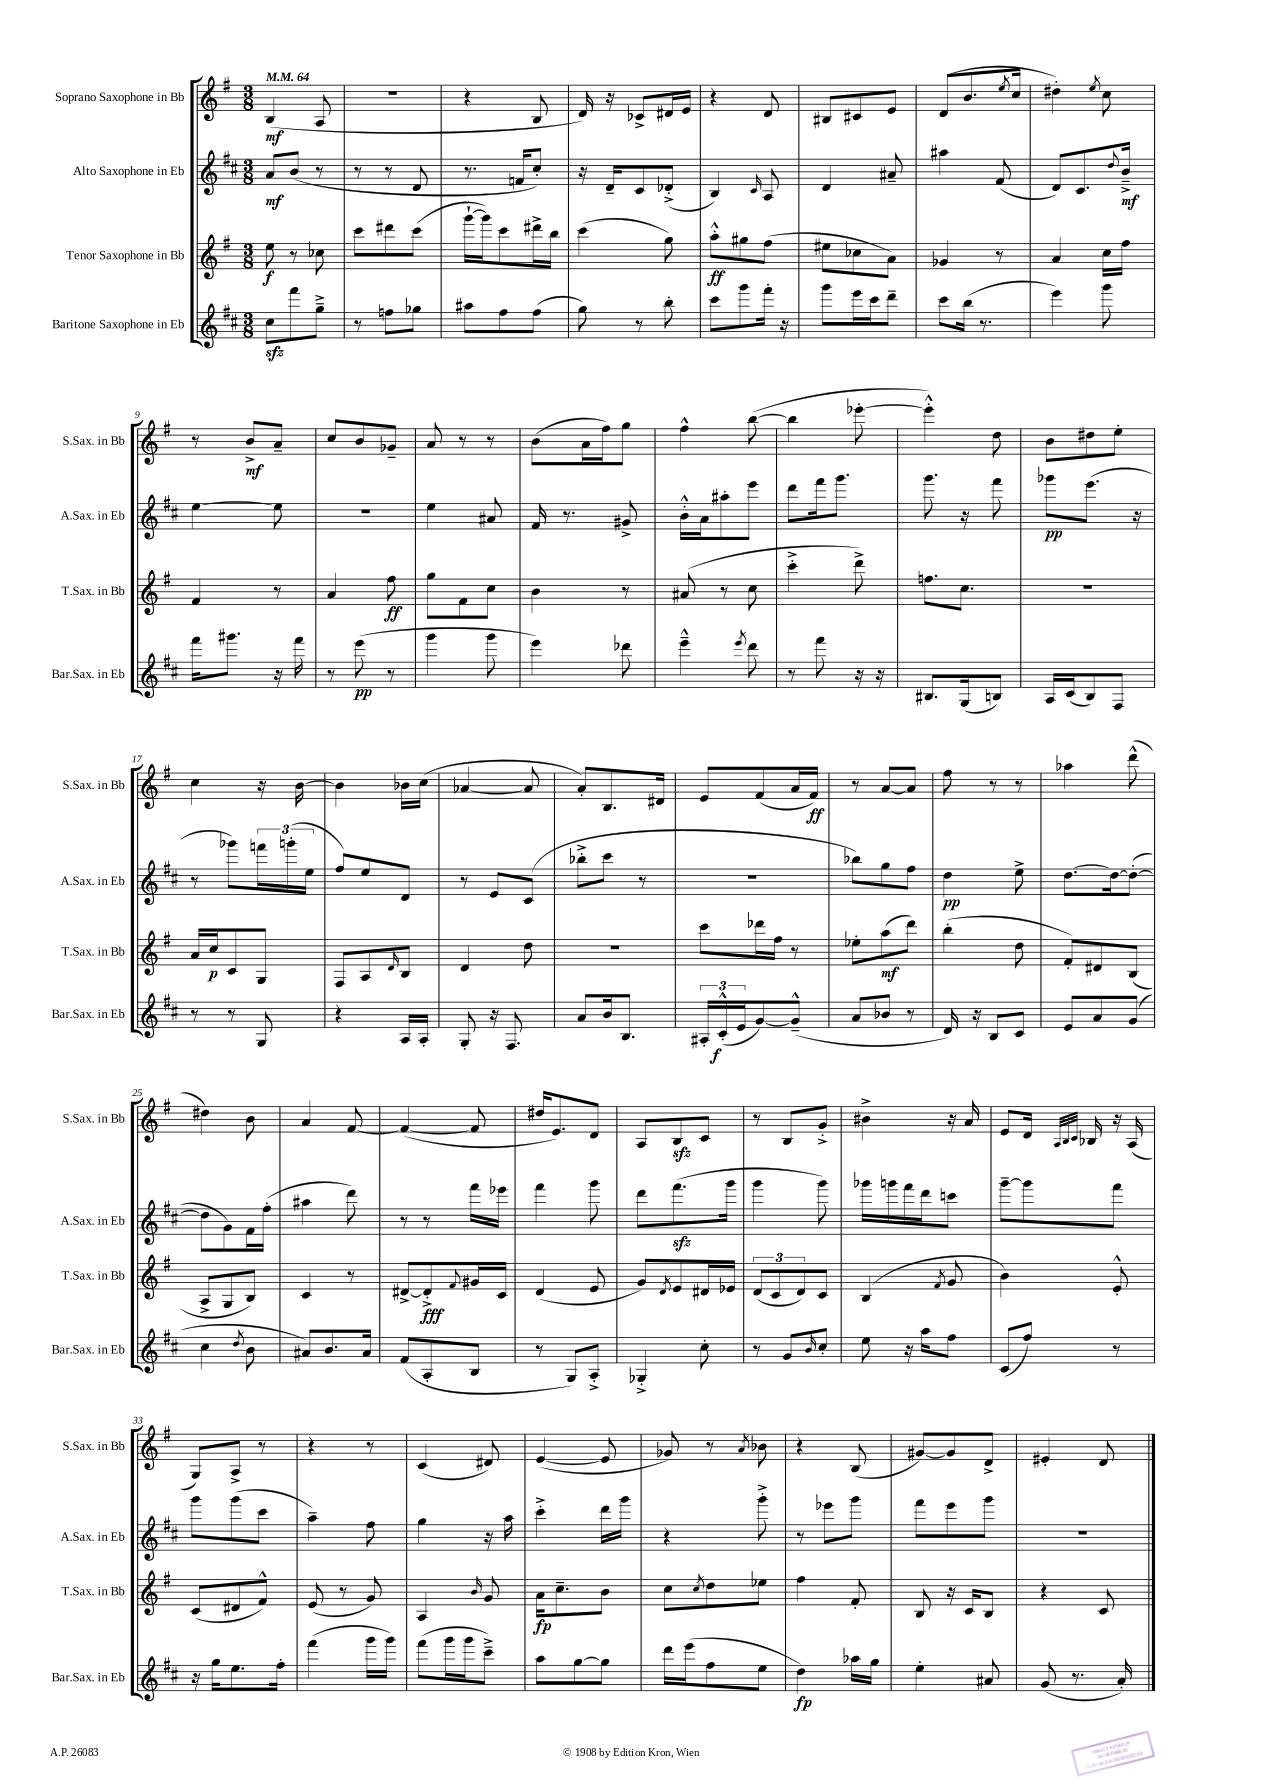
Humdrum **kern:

**kern	**dynam	**kern	**dynam	**kern	**dynam	**kern	**dynam
*part4	*part4	*part3	*part3	*part2	*part2	*part1	*part1
*staff4	*staff4	*staff3	*staff3	*staff2	*staff2	*staff1	*staff1
*I"Baritone Saxophone in Eb	*	*I"Tenor Saxophone in Bb	*	*I"Alto Saxophone in Eb	*	*I"Soprano Saxophone in Bb	*
*I'Bar.Sax. in Eb	*	*I'T.Sax. in Bb	*	*I'A.Sax. in Eb	*	*I'S.Sax. in Bb	*
*clefG2	*	*clefG2	*	*clefG2	*	*clefG2	*
*k[f#c#]	*	*k[f#]	*	*k[f#c#]	*	*k[f#]	*
*M3/8	*	*M3/8	*	*M3/8	*	*M3/8	*
*MM64	*	*MM64	*	*MM64	*	*MM64	*
=1	=1	=1	=1	=1	=1	=1	=1
8cc#zz\L	.	8ee\	f	8a/L	mf	(4B/	mf
8fff#\	.	8r	.	(8b/J	.	.	.
8gg~^\J	.	8cc-X\	.	8r	.	8A/	.
=2	=2	=2	=2	=2	=2	=2	=2
8r	.	8ccc\L	.	8r	.	4.r	.
8ffn\L	.	8ddd#X\	.	8r	.	.	.
8gg-X\J	.	(8ccc\J	.	8d/	.	.	.
=3	=3	=3	=3	=3	=3	=3	=3
8aa#X\L	.	[16ggg`\LL	.	8.r	.	4r	.
.	.	16ggg\J])	.	.	.	.	.
8ff#\	.	8ccc\	.	.	.	.	.
.	.	.	.	16fn/KL	.	.	.
(8ff#\J	.	16ddd#X^\L	.	8cc#'/J)	.	8B/	.
.	.	16bb\JJ	.	.	.	.	.
=4	=4	=4	=4	=4	=4	=4	=4
8gg\)	.	(4ccc\	.	16r	.	16d/)	.
.	.	.	.	16d~/KL	.	16r	.
8r	.	.	.	8c#/	.	8c-X^/L	.
8bb'\	.	8gg\)	.	(8d-X'^/J	.	16d#X/L	.
.	.	.	.	.	.	16e/JJ	.
=5	=5	=5	=5	=5	=5	=5	=5
8ccc#\L	.	8aa'^^\L	ff	4B/)	.	4r	.
8ggg\	.	8gg#X\	.	.	.	.	.
.	.	.	.	16qqc#/	.	.	.
16fff#'\Jk	.	(8ff#\J	.	8A/	.	8d/	.
16r	.	.	.	.	.	.	.
=6	=6	=6	=6	=6	=6	=6	=6
8ggg\L	.	8ee#X\L	.	4d/	.	8B#X/L	.
16eee\L	.	8cc-X\	.	.	.	8c#X/	.
16ccc#\J	.	.	.	.	.	.	.
8ddd~\J	.	8a\J)	.	8a#X~/	.	8e/J	.
=7	=7	=7	=7	=7	=7	=7	=7
8ccc#\L	.	4g-X/	.	4aa#X\	.	(8d/L	.
(16bb\Jk	.	.	.	.	.	8.b/	.
8.r	.	.	.	.	.	.	.
.	.	8r	.	(8f#/	.	.	.
.	.	.	.	.	.	8qee/	.
.	.	.	.	.	.	16cc/Jk	.
=8	=8	=8	=8	=8	=8	=8	=8
4eee\)	.	4a/	.	8d/L)	.	4dd#X'\)	.
.	.	.	.	8.c#/	.	.	.
.	.	.	.	.	.	8qee/	.
8ggg\	.	16cc\LL	.	.	.	8cc\	.
.	.	.	.	8qqdd/	.	.	.
.	.	16ff#\JJ	.	16b~^/Jk	mf	.	.
!!LO:LB:g=z
=9	=9	=9	=9	=9	=9	=9	=9
16fff#\KL	.	4f#/	.	[4ee\	.	8r	.
8.ggg#X\J	.	.	.	.	.	.	.
.	.	.	.	.	.	8b^/L	mf
16r	.	8r	.	8ee\]	.	8a~/J	.
16fff#\	.	.	.	.	.	.	.
=10	=10	=10	=10	=10	=10	=10	=10
8r	.	4a/	.	4.r	.	8cc/L	.
(8eee\	pp	.	.	.	.	8b/	.
8r	.	8ff#\	ff	.	.	8g-X~/J	.
=11	=11	=11	=11	=11	=11	=11	=11
4ggg\	.	8gg\L	.	4ee\	.	8a/	.
.	.	8f#\	.	.	.	8r	.
8ggg\	.	8cc\J	.	8a#X/	.	8r	.
=12	=12	=12	=12	=12	=12	=12	=12
4eee\)	.	4b\	.	16f#/	.	(8b\L	.
.	.	.	.	8.r	.	.	.
.	.	.	.	.	.	16a\L	.
.	.	.	.	.	.	16ff#\J)	.
8ddd-X\	.	8r	.	8g#X^/	.	8gg\J	.
=13	=13	=13	=13	=13	=13	=13	=13
4eee~^^\	.	(8a#X/	.	16b'^^\LL	.	4ff#^^\	.
.	.	.	.	16a\J	.	.	.
.	.	8r	.	8aa#X'\	.	.	.
8qeee/	.	.	.	.	.	.	.
8ddd\	.	8cc\	.	8eee\J	.	([8bb\	.
=14	=14	=14	=14	=14	=14	=14	=14
8r	.	4ccc'^\	.	8ddd\L	.	4bb\]	.
8fff#\	.	.	.	16fff#\k	.	.	.
.	.	.	.	8.ggg\J	.	.	.
16r	.	8ddd^\)	.	.	.	[8eee-X'\	.
16r	.	.	.	.	.	.	.
=15	=15	=15	=15	=15	=15	=15	=15
8.B#X/L	.	8.ffn\L	.	8.ggg\	.	4eee-'^^\])	.
(16G/k	.	8.cc\J	.	16r	.	.	.
8Bn/J)	.	.	.	8fff#\	.	8dd\	.
=16	=16	=16	=16	=16	=16	=16	=16
16A/LL	.	4.r	.	8ggg-X\L	pp	8b\L	.
(16c#/J	.	.	.	.	.	.	.
8B/)	.	.	.	(8.eee\J	.	8dd#X\	.
8F#/J	.	.	.	.	.	8ee'\J	.
.	.	.	.	16r	.	.	.
!!LO:LB:g=z
=17	=17	=17	=17	=17	=17	=17	=17
8r	.	16a/LL	.	8r	.	4cc\	.
.	.	16cc/J	p	.	.	.	.
8r	.	8c/	.	8ggg-X\L)	.	.	.
8G/	.	8G/J	.	24fffn\L	.	16r	.
.	.	.	.	(24gggn'\	.	.	.
.	.	.	.	.	.	[16b\	.
.	.	.	.	24ee\JJ	.	.	.
=18	=18	=18	=18	=18	=18	=18	=18
4r	.	8F#/L	.	8ff#/L)	.	4b\]	.
.	.	8A/	.	8ee/	.	.	.
.	.	16qqd/	.	.	.	.	.
16A/LL	.	8B/J	.	8d/J	.	16b-X\LL	.
16A'/JJ	.	.	.	.	.	(16cc\JJ	.
=19	=19	=19	=19	=19	=19	=19	=19
8G'/	.	4d/	.	8r	.	[4a-X/	.
16r	.	.	.	8e/L	.	.	.
8.F#/	.	.	.	.	.	.	.
.	.	8dd\	.	(8c#/J	.	8a-/]	.
=20	=20	=20	=20	=20	=20	=20	=20
8a/L	.	4.r	.	8bb-X'^\L	.	8a'/L)	.
16b/k	.	.	.	8ccc#\J	.	8.B/	.
8.B/J	.	.	.	.	.	.	.
.	.	.	.	8r	.	.	.
.	.	.	.	.	.	16d#X/Jk	.
=21	=21	=21	=21	=21	=21	=21	=21
24A#X'/LL	.	8ccc\L	.	4.r	.	8e/L	.
(24c#'^^/	f	.	.	.	.	.	.
24e/J	.	.	.	.	.	.	.
[8g/)	.	16ddd-X\L	.	.	.	(8f#/	.
.	.	16ff#\JJ	.	.	.	.	.
(8g~^^/J]	.	8r	.	.	.	16a/L	.
.	.	.	.	.	.	16f#/JJ)	ff
=22	=22	=22	=22	=22	=22	=22	=22
8a/L	.	8ee-X'\L	.	8bb-X\L)	.	8r	.
8b-X/J	.	(8aa\	mf	8gg\	.	[8a/L	.
8r	.	8ddd\J)	.	8ff#\J	.	8a/J]	.
=23	=23	=23	=23	=23	=23	=23	=23
16d/)	.	(4bb'\	.	4dd\	pp	8ff#\	.
16r	.	.	.	.	.	.	.
8B/L	.	.	.	.	.	8r	.
8c#/J	.	8dd\	.	8ee^\	.	8r	.
=24	=24	=24	=24	=24	=24	=24	=24
8e/L	.	8f#'/L)	.	[8.dd\L	.	4aa-X\	.
8a/	.	8d#X/	.	.	.	.	.
.	.	.	.	16dd\k_	.	.	.
(8g/J	.	(8B/J	.	(8dd'\J_	.	(8ddd^^\	.
!!LO:LB:g=z
=25	=25	=25	=25	=25	=25	=25	=25
4cc#\	.	8A^/L	.	8dd\L]	.	4dd#X\)	.
.	.	8G/	.	8g\)	.	.	.
8qdd/	.	.	.	.	.	.	.
8b\	.	8B/J)	.	16f#\L	.	8b\	.
.	.	.	.	(16ff#'\JJ	.	.	.
=26	=26	=26	=26	=26	=26	=26	=26
8a#X/L)	.	4c/	.	4aa#X\	.	4a/	.
8.b/	.	.	.	.	.	.	.
.	.	8r	.	8ddd\)	.	[8f#/	.
16a#/Jk	.	.	.	.	.	.	.
=27	=27	=27	=27	=27	=27	=27	=27
(8f#/L	.	[8d#X^/L	.	8r	.	(4f#/_	.
8A'/	.	8d#'^/]	fff	8r	.	.	.
.	.	8qqf#/	.	.	.	.	.
8B/J	.	16g#X/L	.	16fff#\LL	.	8f#/]	.
.	.	16c/JJ	.	16eee-X\JJ	.	.	.
=28	=28	=28	=28	=28	=28	=28	=28
8r	.	(4d/	.	4fff#\	.	16dd#X/KL	.
.	.	.	.	.	.	8.e/)	.
8G/L)	.	.	.	.	.	.	.
8A'^/J	.	8e/	.	8ggg\	.	8d/J	.
=29	=29	=29	=29	=29	=29	=29	=29
4G-X'^/	.	8g/L)	.	8ddd\L	.	8A/L	.
.	.	8qd/	.	.	.	.	.
.	.	8e/	.	(8.fff#zz\	.	8Bzz/	.
8cc#'\	.	16d#X/L	.	.	.	8c/J	.
.	.	16e-X/JJ	.	16ggg\Jk	.	.	.
=30	=30	=30	=30	=30	=30	=30	=30
8r	.	(12d/L	.	4ggg\	.	8r	.
.	.	12c/	.	.	.	.	.
8g/L	.	.	.	.	.	8B/L	.
.	.	12d/)	.	.	.	.	.
16qqb/	.	.	.	.	.	.	.
8cc#'/J	.	8c/J	.	8ggg\)	.	8g'^/J	.
=31	=31	=31	=31	=31	=31	=31	=31
8ee\	.	(4B/	.	16ggg-X\LL	.	4b#X^\	.
.	.	.	.	16gggn\	.	.	.
16r	.	.	.	16fff#\	.	.	.
16aa\KL	.	.	.	16ddd\J	.	.	.
.	.	8qf#/	.	.	.	.	.
8ff#\J	.	8g/	.	8cccn\J	.	16r	.
.	.	.	.	.	.	16a/	.
=32	=32	=32	=32	=32	=32	=32	=32
(8c#/L	.	4b\)	.	[8ggg~\L	.	8e/L	.
8ff#/J)	.	.	.	8ggg\]	.	16d/Jk	.
.	.	.	.	.	.	32qqA/LLL	.
.	.	.	.	.	.	32qqB/	.
.	.	.	.	.	.	32qqc/JJJ	.
.	.	.	.	.	.	16B-X/	.
8r	.	8e'^^/	.	8fff#\J	.	16r	.
.	.	.	.	.	.	(16A/	.
!!LO:LB:g=z
=33	=33	=33	=33	=33	=33	=33	=33
16r	.	(8c/L	.	8ggg\L	.	8G/L)	.
16gg\KL	.	.	.	.	.	.	.
8.ee\	.	8d#X/	.	(8ggg\	.	8A^/J	.
.	.	8f#^^/J)	.	8ccc#\J	.	8r	.
16ff#'\Jk	.	.	.	.	.	.	.
=34	=34	=34	=34	=34	=34	=34	=34
(4fff#\	.	(8e/	.	4aa~\)	.	4r	.
.	.	8r	.	.	.	.	.
16ggg\LL	.	8g/)	.	8ff#\	.	8r	.
16ggg\JJ)	.	.	.	.	.	.	.
=35	=35	=35	=35	=35	=35	=35	=35
(8fff#\L	.	4A/	.	4gg\	.	(4c/	.
16ggg\L	.	.	.	.	.	.	.
16ggg\J	.	.	.	.	.	.	.
.	.	16qqb/	.	.	.	.	.
8ccc#~^\J)	.	8g/	.	16r	.	8d#X/)	.
.	.	.	.	16aa\	.	.	.
=36	=36	=36	=36	=36	=36	=36	=36
8aa\L	.	16a\KL	fp	4ccc#'^\	.	([4e/	.
.	.	8.cc~\	.	.	.	.	.
[8gg\	.	.	.	.	.	.	.
8gg\J]	.	8b\J	.	16ddd\LL	.	8e/]	.
.	.	.	.	16ggg\JJ	.	.	.
=37	=37	=37	=37	=37	=37	=37	=37
16ddd\LL	.	8cc\L	.	4r	.	8g-X/)	.
(16eee\J	.	.	.	.	.	.	.
.	.	8qcc/	.	.	.	.	.
8ff#\	.	8dd\	.	.	.	8r	.
.	.	.	.	.	.	8qa/	.
8ee\J	.	8ee-X\J	.	8ggg'^\	.	8b-X\	.
=38	=38	=38	=38	=38	=38	=38	=38
4dd\)	fp	4ff#\	.	8r	.	4r	.
.	.	.	.	8eee-X\L	.	.	.
16aa-X\LL	.	8f#'/	.	8ggg\J	.	(8B/	.
16gg\JJ	.	.	.	.	.	.	.
=39	=39	=39	=39	=39	=39	=39	=39
4ee'\	.	8B/	.	8fff#\L	.	[8g#X/L)	.
.	.	16r	.	8eee\	.	8g#/]	.
.	.	16c/KL	.	.	.	.	.
8a#X/	.	8B/J	.	8ggg\J	.	8d^/J	.
=40	=40	=40	=40	=40	=40	=40	=40
(8g/	.	4r	.	4.r	.	4e#X'/	.
8.r	.	.	.	.	.	.	.
.	.	8c/	.	.	.	8d/	.
16a'/)	.	.	.	.	.	.	.
==	==	==	==	==	==	==	==
*-	*-	*-	*-	*-	*-	*-	*-
